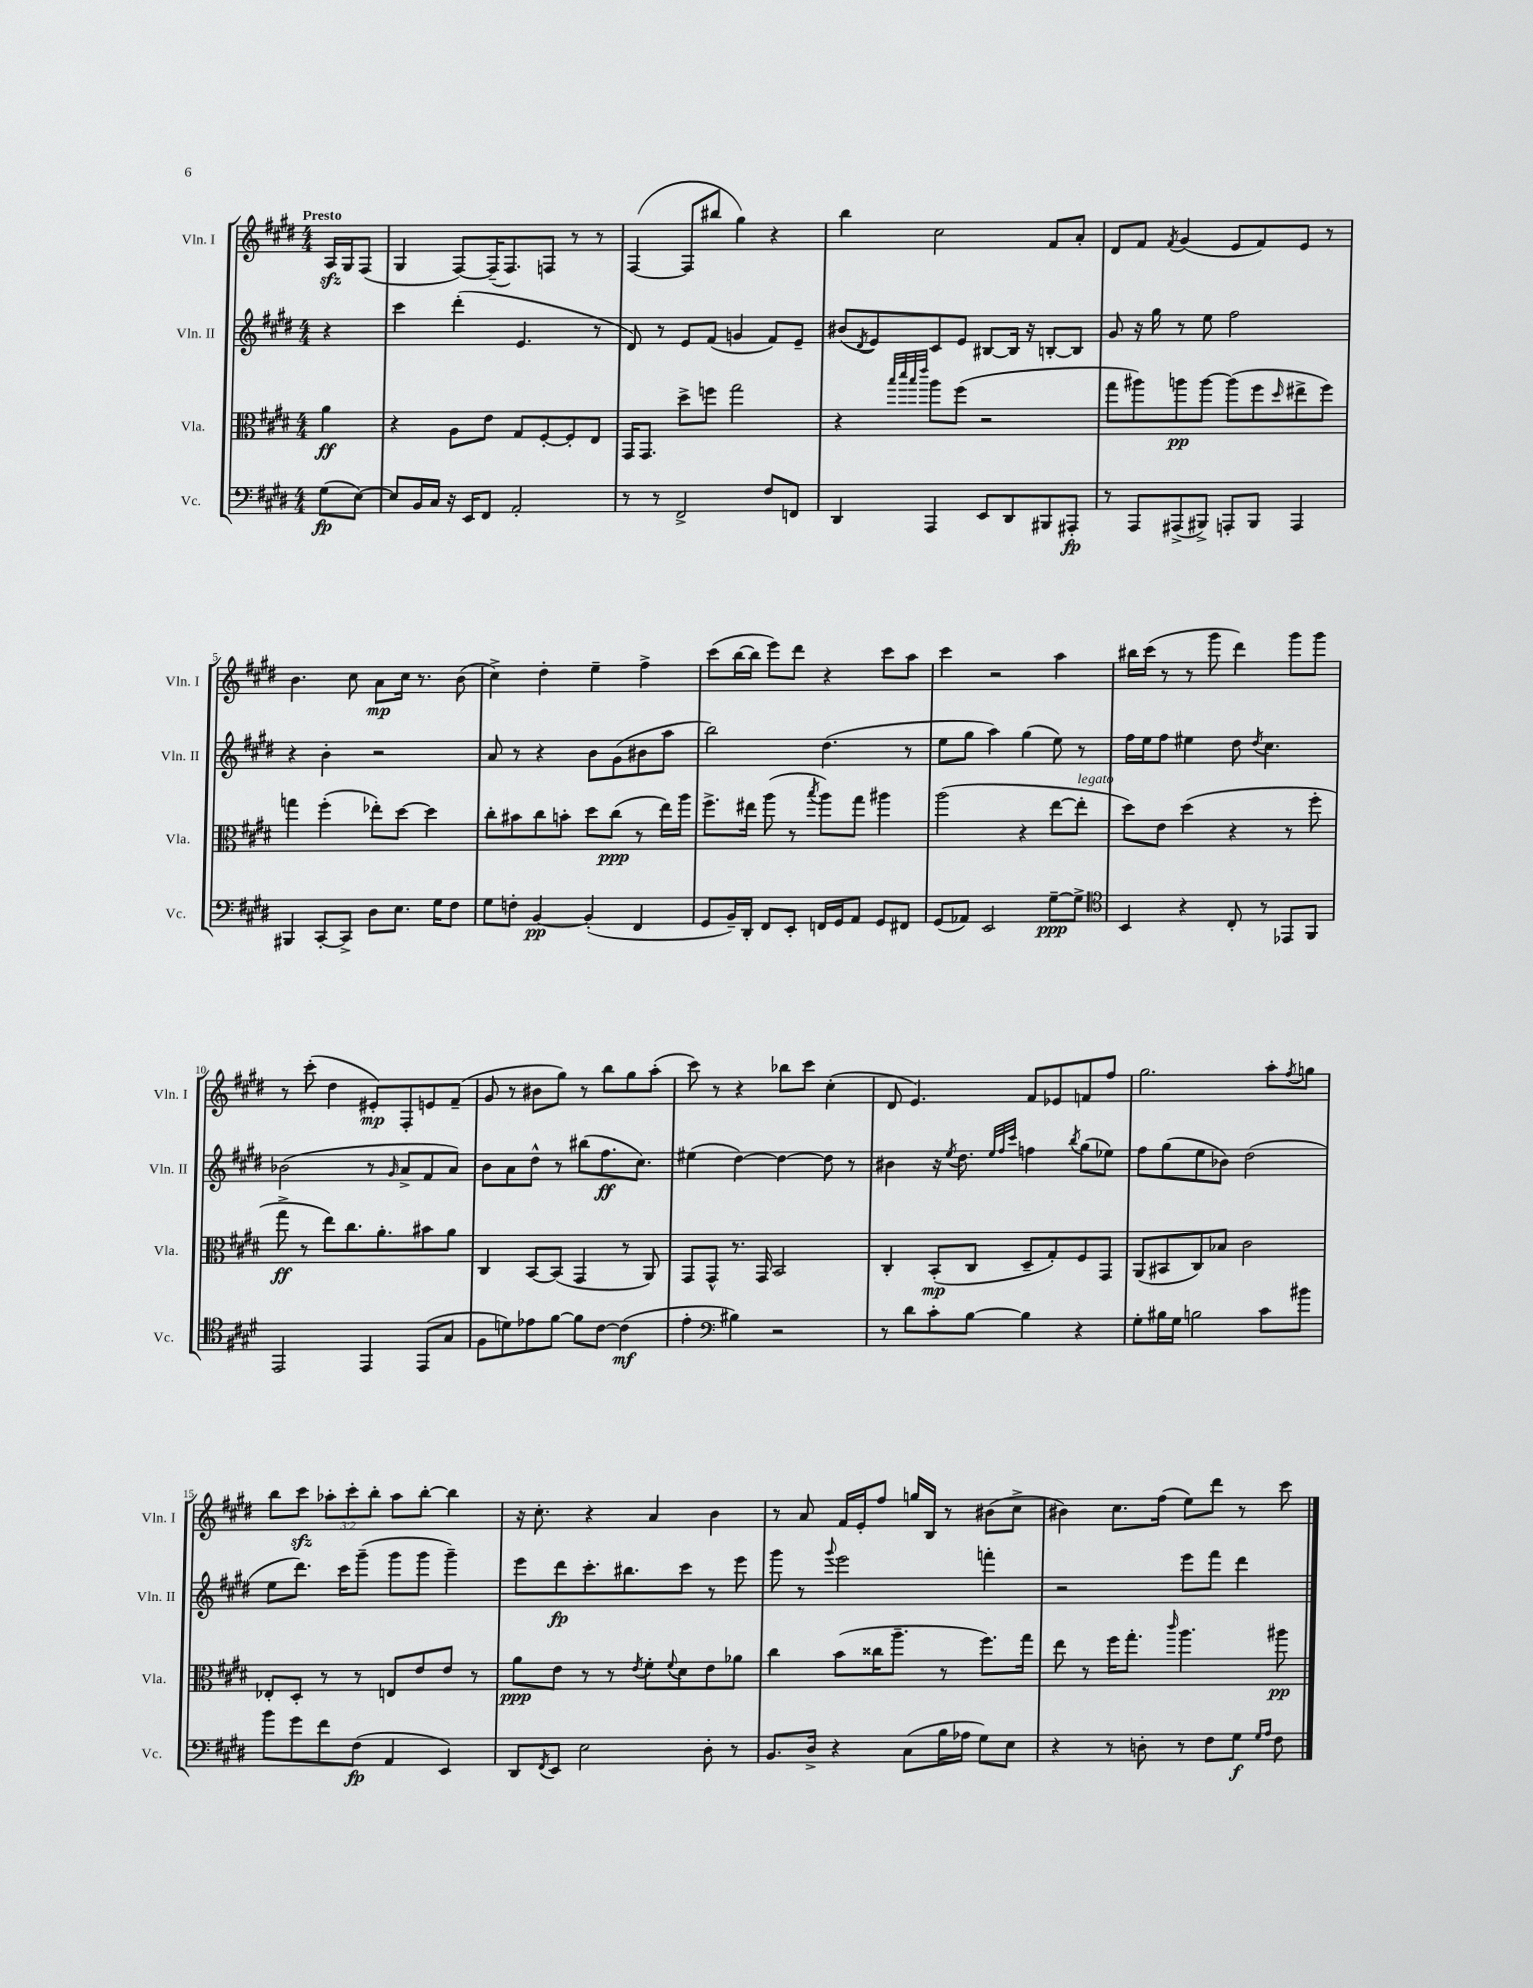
<<
\new StaffGroup <<
\new Staff = "s0" \with { instrumentName = "Vln. I" shortInstrumentName = "Vln. I" } {
    \clef treble \key e \major \numericTimeSignature \time 4/4 \override Staff.TupletNumber.text = #tuplet-number::calc-fraction-text \partial 4 \tempo "Presto"
    a16\sfz gis16 fis8( |
    gis4 fis8~) fis16--( fis8.) f8 r8 r8 |
    fis4~( fis8 bis''8 gis''4) r4 |
    b''4 cis''2 fis'8 a'8-. |
    dis'8 fis'8 \acciaccatura { fis'8 } gis'4( e'8 fis'8) e'8 r8 |
    b'4. cis''8 a'8\mp cis''16 r8. b'8( |
    cis''4->) dis''4-. e''4-- fis''4-> |
    cis'''8( b''16~ b''16 e'''8) dis'''8 r4 cis'''8 a''8 |
    cis'''4 r2 a''4 |
    bis''16 cis'''16( r8 r8 gis'''8 dis'''4) gis'''8 gis'''8 |
    r8 cis'''8-.( dis''4 eis'8-.\mp) fis8-. e'8 fis'8--( |
    gis'8 r8 bis'8 gis''8) r8 b''8 gis''8 a''8-.( |
    cis'''8) r8 r4 bes''8 cis'''8 cis''4-.( |
    dis'8 e'4.) fis'8 ees'8 f'8 fis''8 |
    gis''2. a''8-. \acciaccatura { fis''8 } g''8 |
    b''8 cis'''8\sfz \tuplet 3/2 { aes''8-. cis'''8-. b''8-. } aes''8 b''8~-. b''4 |
    r16 cis''8.-. r4 a'4 b'4 |
    r8 a'8 fis'16 e'16-. fis''8 g''16 b16 r8 bis'8( cis''8-> |
    bis'4) cis''8. fis''16( e''8) dis'''8 r8 cis'''8 \bar "|." |
}
\new Staff = "s1" \with { instrumentName = "Vln. II" shortInstrumentName = "Vln. II" } {
    \clef treble \key e \major \numericTimeSignature \time 4/4 \partial 4
    r4 |
    cis'''4 dis'''4-.( e'4. r8 |
    dis'8) r8 e'8 fis'8( g'4 fis'8) e'8-- |
    bis'8( \acciaccatura { dis'8 } e'8) cis'8 e'8 bis8~ bis16 r16 b8~-. b8 |
    gis'8 r16 gis''16 r8 e''8 fis''2 |
    r4 b'4-. r2 |
    a'8 r8 r4 b'8 gis'8( bis'8 a''8 |
    b''2) dis''4.( r8 |
    e''8 gis''8 a''4) gis''4( e''8) r8 |
    fis''16 e''16 fis''8 eis''4 dis''8 \acciaccatura { dis''8 } cis''4. |
    bes'2( r8 \grace { gis'16 } a'8-> fis'8 a'8) |
    b'8 a'8 dis''8-^ r8 bis''8( fis''8.\ff cis''8.) |
    eis''4( dis''4~) dis''4~ dis''8 r8 |
    bis'4 r16 \acciaccatura { e''8 } dis''8. \grace { e''32 fis''32 cis'''32 } f''4 \acciaccatura { b''8 } gis''8( ees''8) |
    fis''8 gis''8( e''8 bes'8) dis''2( |
    e''8 dis'''8.) cis'''16 gis'''8--( gis'''8 gis'''8 gis'''4--) |
    e'''8 dis'''8\fp cis'''8.-. bis''8. cis'''8 r8 e'''8 |
    gis'''8 r8 \appoggiatura { gis'''8 } e'''2 f'''4-. |
    r2 e'''8 fis'''8 dis'''4 \bar "|." |
}
\new Staff = "s2" \with { instrumentName = "Vla." shortInstrumentName = "Vla." } {
    \clef alto \key e \major \numericTimeSignature \time 4/4 \partial 4
    a'4\ff |
    r4 a8 e'8 gis8 fis8~-. fis8-. e8 |
    gis,16 gis,8. dis''8-> f''8 gis''2 |
    r4 \grace { b''32 dis'''32 b''32 e'''32 } a''8 fis''8( r2 |
    gis''8 ais''8) a''8\pp a''8~ a''8( fis''8 \grace { dis''16 } eis''8-> fis''8) |
    g''4 fis''4-.( ees''8-.) dis''8~ dis''4 |
    cis''8-. bis'8 cis''8 b'8-. dis''8 cis''8\ppp( r8 e''16) a''16 |
    fis''8.-> eis''16 a''8( r8 \acciaccatura { b''8 } a''8) gis''8 ais''4 |
    a''2( r4 e''8~ e''8-.^\markup { \italic "legato" } |
    dis''8) e'8 dis''4( r4 r8 fis''8-. |
    gis''8->\ff r8 e''8) cis''8. a'8.-. bis'8 a'8 |
    cis4 b,8~ b,8( gis,4 r8 a,8) |
    gis,8 gis,8-^ r8. gis,16 b,2 |
    cis4-. b,8-.\mp( cis8 dis8-- gis8-.) fis8 gis,8 |
    a,8( bis,8 cis8) bes8 cis'2 |
    ees8-. dis8-. r8 r8 e8 e'8 e'8 r8 |
    a'8\ppp e'8 r8 r8 \acciaccatura { e'8 } fis'8-. \appoggiatura { fis'8 } dis'8 e'8 aes'8 |
    cis''4 b'8( cisis''16 a''8.-- r8 fis''8.) gis''16 |
    e''8 r8 fis''16 gis''8.-. \grace { cis'''16 } a''4. ais''8\pp \bar "|." |
}
\new Staff = "s3" \with { instrumentName = "Vc." shortInstrumentName = "Vc." } {
    \clef bass \key e \major \numericTimeSignature \time 4/4 \partial 4
    gis8\fp( e8~) |
    e8 b,16 cis16 r16 e,16 fis,8 a,2-. |
    r8 r8 fis,2-> fis8 f,8 |
    dis,4 a,,4 e,8 dis,8 bis,,8 ais,,8-.\fp |
    r8 a,,8 ais,,8->( bis,,8->) a,,8-. bis,,8 a,,4 |
    bis,,4 cis,8~-. cis,8-> dis8 e8. gis16 fis8 |
    gis8 f8-. b,4~\pp b,4-.( fis,4 |
    gis,8 b,16--) dis,16-. fis,8 e,8-. f,16 gis,16 a,8 gis,8 fis,8 |
    gis,8( aes,8) e,2 gis8~--\ppp gis8-> |
    \clef tenor b,4 r4 cis8-. r8 ees,8 fis,8 |
    e,2 e,4 e,8( gis8 |
    fis8 d'8) ees'8 fis'8~ fis'8 cis'8~ cis'4\mf( |
    e'4-. \clef bass bis4) r2 |
    r8 dis'8 cis'8-. b8~ b4 r4 |
    gis8-. bis16 gis16 b2 cis'8 bis'8 |
    b'8 gis'8 fis'8 fis8\fp( a,4 e,4) |
    dis,8 \acciaccatura { fis,8 } e,8 e2 dis8-. r8 |
    b,8. dis16-> r4 cis8( b16 aes16 gis8) e8 |
    r4 r8 d8-. r8 fis8 gis8\f \grace { gis16 a16 } fis8 \bar "|." |
}
>>
>>
